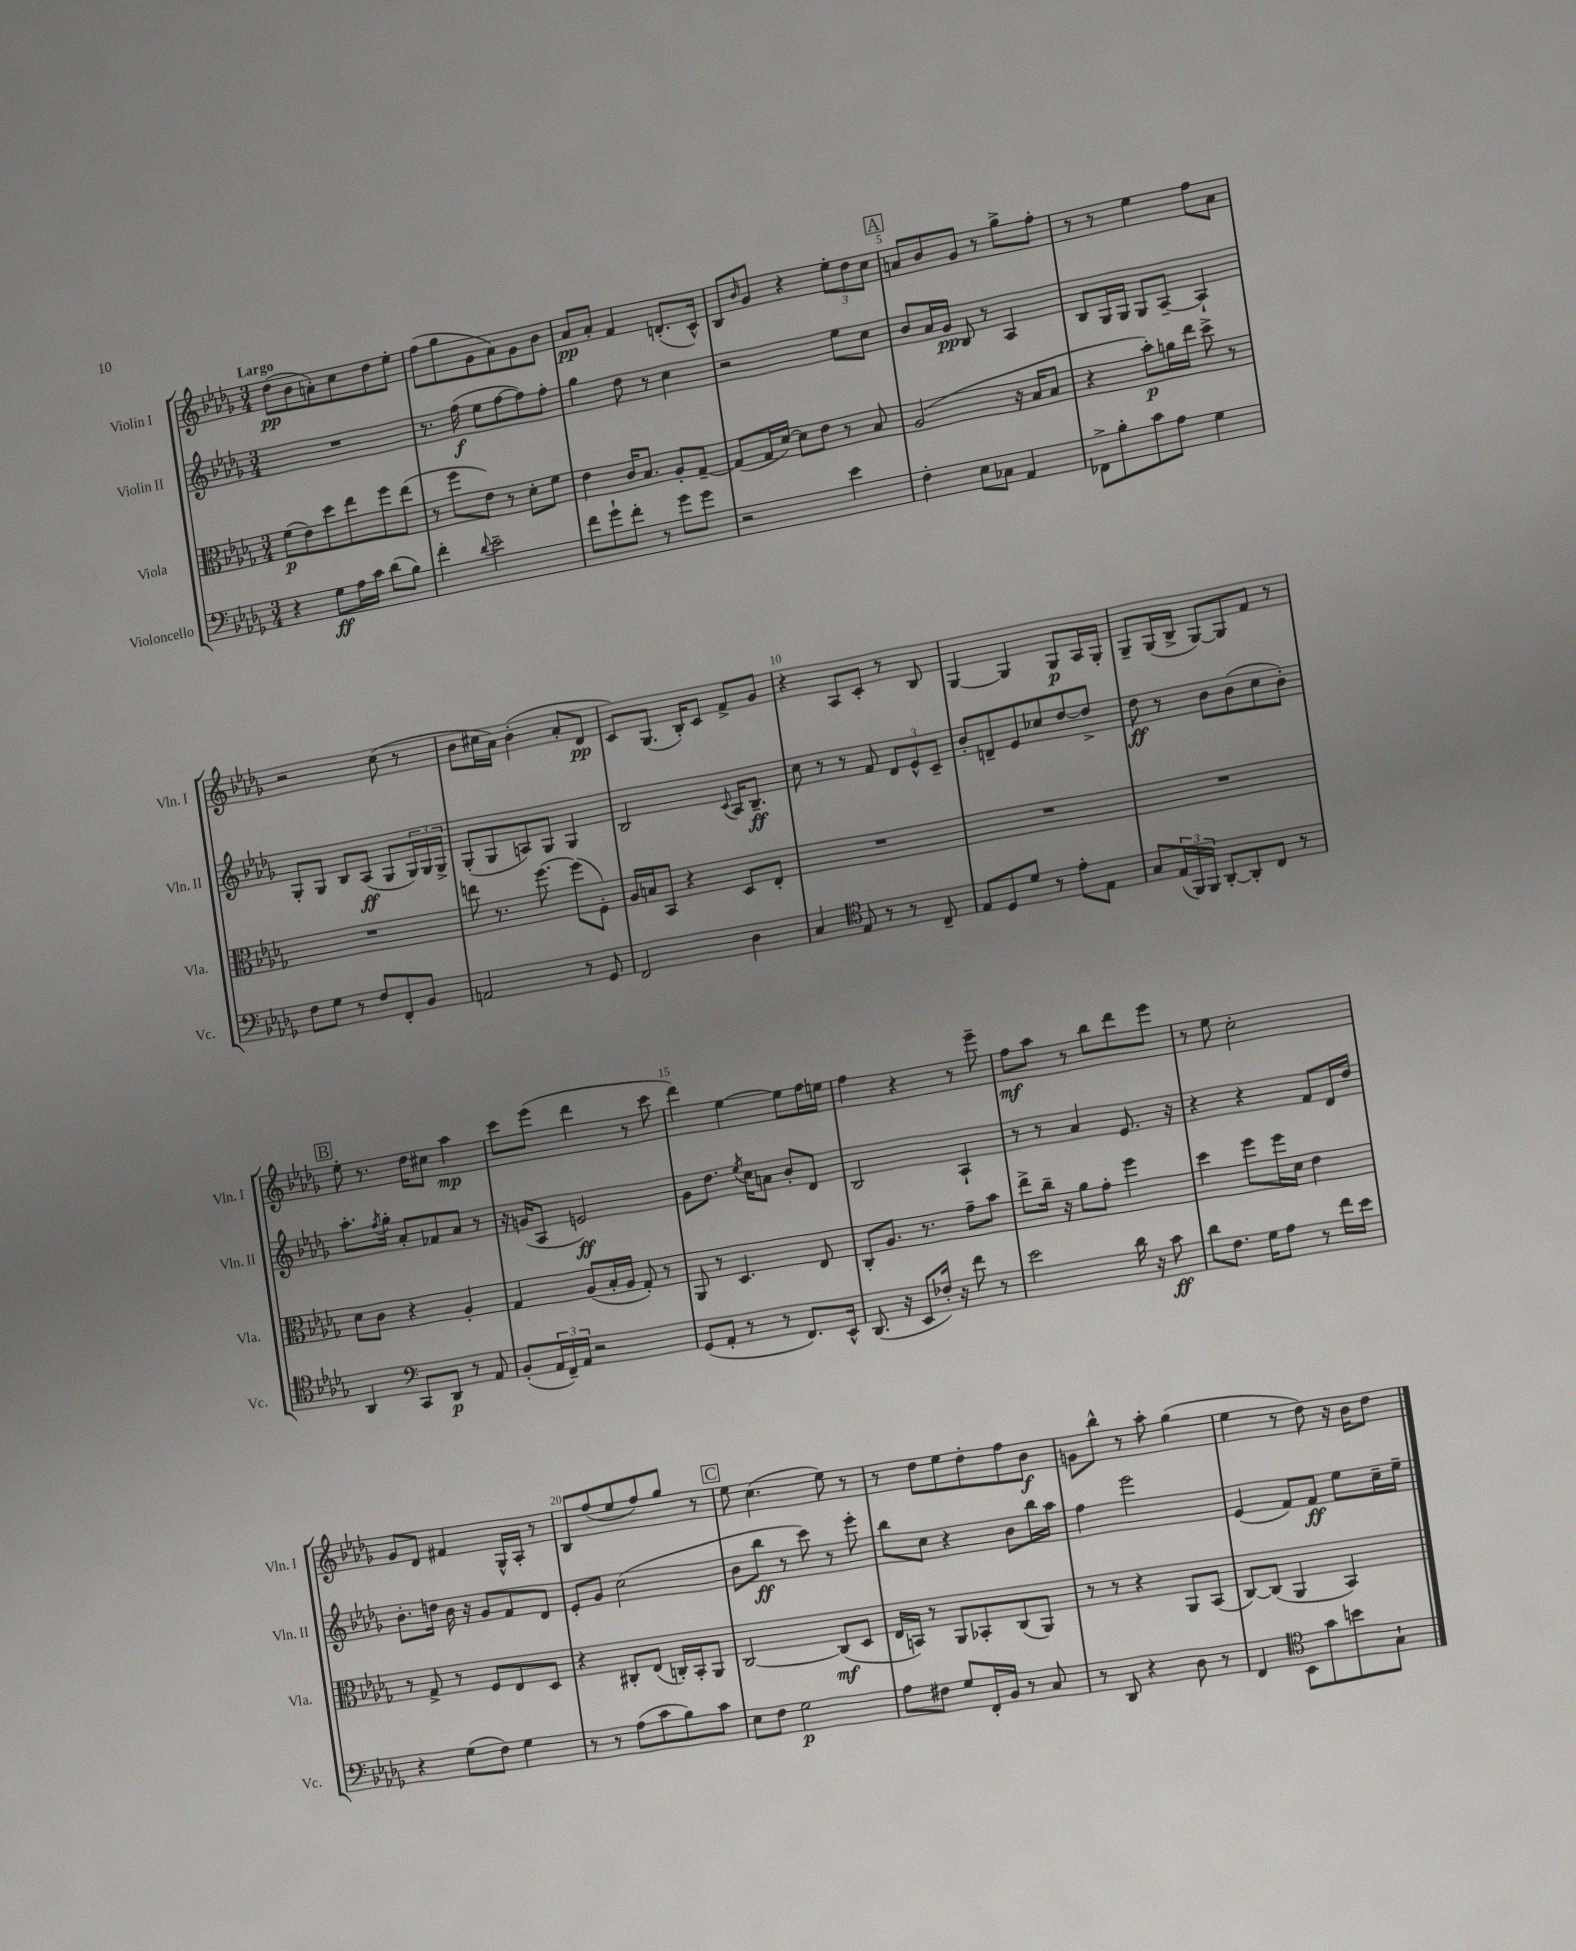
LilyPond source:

<<
\new StaffGroup <<
\new Staff = "s0" \with { instrumentName = "Violin I" shortInstrumentName = "Vln. I" } {
    \clef treble \key des \major \numericTimeSignature \time 3/4 \tempo "Largo"
    des''8\pp( bes'8 a'8-.) c''8 des''8 ees''8-. |
    f''8( ges''8 ges'8 aes'8) ges'8 bes'8 |
    aes'8\pp aes'8-. f'4 d'8.-.( c'16-^) |
    bes8 \grace { bes'16 } ges'8 r4 \tuplet 3/2 { ees''8-. des''8 c''8 } |
    \mark \markup { \box "A" } a'8 bes'8 ges'8 r8 ges''8-> f''8-. |
    r8 r8 ees''4 f''8 aes'8 |
    r2 c''8( r8 |
    bes'8 cis''16 aes'16) bes'4-.( aes'8-. des'8\pp |
    c'8) ges8.( bes16-.) c'8 f'8-> ges'8 |
    r4 aes8 c'8-. r8 bes8 |
    ges4~ ges4 ges8\p aes16 ges16-. |
    ges8-- ges16( bes16-> ges8~) ges8 f'8 r8 |
    \mark \markup { \box "B" } ees''8-. r8. des''16 cis''8 aes''4\mp |
    c'''8 ees'''8( des'''4 r8 c'''8 |
    des'''4) ees''4~ ees''8 f''16 e''16 |
    f''4 r4 r8 ees'''8-- |
    f''8\mf aes''8 r8 bes''8 des'''8 ees'''8 |
    r8 ees''8 c''2-. |
    ges'8 des'8 fis'4 ges16-^ aes16-. r8 |
    bes8 f''8( ees''8 f''8) ges''8 r8 |
    \mark \markup { \box "C" } ees''8 c''4.( ees''8) r8 |
    r8 des''8 ees''8 des''8-. f''8 bes'8\f |
    g'8 bes''8-^ r8 aes''8-. ges''4( |
    ees''4 r8 des''8) r16 bes'16 des''8 \bar "|." |
}
\new Staff = "s1" \with { instrumentName = "Violin II" shortInstrumentName = "Vln. II" } {
    \clef treble \key des \major \numericTimeSignature \time 3/4
    R2. |
    r8. f''16\f( ees''8 f''8~ f''8) f''8-. |
    ges''4 des''8 r8 c''4 |
    r2 ees''8 c''8 |
    \mark \markup { \box "A" } bes'8 aes'16 ges'16\pp bes8 r8 aes4 |
    bes8 ges16 ges16 ges8 aes8~-- aes4-! |
    ges8-. ges8 bes8 aes8\ff( ges8 \tuplet 3/2 { ges16) ges16 ges16-> } |
    ges8-.( ges8 a8) ges8 ges4 |
    bes2 \appoggiatura { c'8 } aes16 bes8.--\ff |
    c''8 r8 r8 f'8 \tuplet 3/2 { des'8 ees'8-^ c'8-- } |
    bes'8-. d'8-- ees'8 ces''8 des''8~ des''8-> |
    des''8\ff r8 bes'8 bes'8( c''8 bes'8-.) |
    \mark \markup { \box "B" } aes''8.-. \acciaccatura { f''8 } ges''16-. aes'8-. fes'8 aes'8 r8 |
    r16 g'16( aes8 e'2\ff) |
    ges'8 des''8. \acciaccatura { ees''8 } c''16 a'8 bes'8-. des'8 |
    bes2 aes4-! |
    r8 r8 aes'4 ees'8. r16 |
    r4 r4 f'8 des'16 des''16 |
    bes'8.-. d''16 bes'16 r16 ges'8 f'8 des'8 |
    ees'8-. ges'8 c''2( |
    \mark \markup { \box "C" } bes'8 bes''8\ff r8 c'''8) r8 ees'''8-. |
    bes''8 c''8 r4 bes'8 bes''16 aes''16 |
    f''4 ees'''2 |
    ees'4( f'8) f'8\ff ees''8 c''16-- ees''16-- \bar "|." |
}
\new Staff = "s2" \with { instrumentName = "Viola" shortInstrumentName = "Vla." } {
    \clef alto \key des \major \numericTimeSignature \time 3/4
    f'8\p( ees'8) des''8 ees''8 f''8 ees''8( |
    r8 f''8 ees'8) r8 des'8-. f'8 |
    ees'4 c'16 bes8. aes8-. ges8~-- |
    ges8( ges16 des'16~) des'8 ees'8 r8 bes8 |
    \mark \markup { \box "A" } aes2( r16 bes16 bes8 |
    r4 bes'8-.\p) a'16 ees''16 des''8-> r8 |
    R2. |
    e''8 r8. f''8.~ f''8( f8-.) |
    aes16 b16 bes,8 r4 des8 ees8-. |
    R2. |
    R2. |
    R2. |
    \mark \markup { \box "B" } des'8 c'8 r4 aes4-. |
    ges4 aes8( bes16-. aes16 ges8-.) r8 |
    aes,8 r8 des4. ees8 |
    c8-. aes8. r8. ges'8-- bes'8 |
    ees''8-> c''16-- r16 aes'8 ges'8-. f''4 |
    des''4 f''8 f''16 des'16 ees'4 |
    r8 ges8-> r8 f8 ees8 des8 |
    r4 cis8-. ees8( c16-.) bes,16-. aes,8 |
    \mark \markup { \box "C" } c2~ c8\mf( des8 |
    ees16 b,16) r8 aes,8 bes,8-. c8( aes,8) |
    r8 r8 r4 aes,8 bes,8( |
    c8~) c8( aes,4 bes,4) \bar "|." |
}
\new Staff = "s3" \with { instrumentName = "Violoncello" shortInstrumentName = "Vc." } {
    \clef bass \key des \major \numericTimeSignature \time 3/4
    r4 ges8\ff aes16 c'16 des'8( bes8) |
    f'4-. \appoggiatura { des'8 } ees'2-- |
    f'8 ges'8-! f'8-. r8 ges'8 ges'8 |
    r2 ees'4 |
    \mark \markup { \box "A" } f4-. ees8 ces8 aes,4 |
    fes,8-> bes8-. c'8 aes8 ges4 |
    f8 ges8 r8 f8 f,8-. bes,8 |
    a,2 r8 ges,8 |
    f,2 des4 |
    c4 \clef tenor ees8 r8 r8 c8-- |
    ees8 des8 des'8 r8 ees'8-. ees8 |
    ges8 \tuplet 3/2 { ees16( f,16) f,16 } aes,8~-. aes,8-. c8 r8 |
    \mark \markup { \box "B" } aes,4 \clef bass c,8 des,8\p r8 aes,8 |
    bes,8-.( \tuplet 3/2 { aes,16 f,16--) aes,16 } r2 |
    ges,8( aes,8-. r8 r8 f,8.) ees,16-^ |
    des,8.( r16 ees,8 fes16-.) r16 f'8 r8 |
    ees'2 des'16 r16 c'8\ff |
    des'8 f8. ges16 aes8 r8 f'16 ees'16 |
    r4 ges8( f8) ges4 |
    r8 r8 aes8( c'8 bes8) c'8 |
    \mark \markup { \box "C" } ees8 f8 ges2\p |
    aes8 fis8 ges8 f,16-. bes,16 r8 c8 |
    r8 des,8 r4 des8 r8 |
    f,4 \clef tenor bes,8 ges'8 b'8 ges8-! \bar "|." |
}
>>
>>
\layout { \context { \Score \override BarNumber.break-visibility = ##(#f #t #t) barNumberVisibility = #(every-nth-bar-number-visible 5) } }
